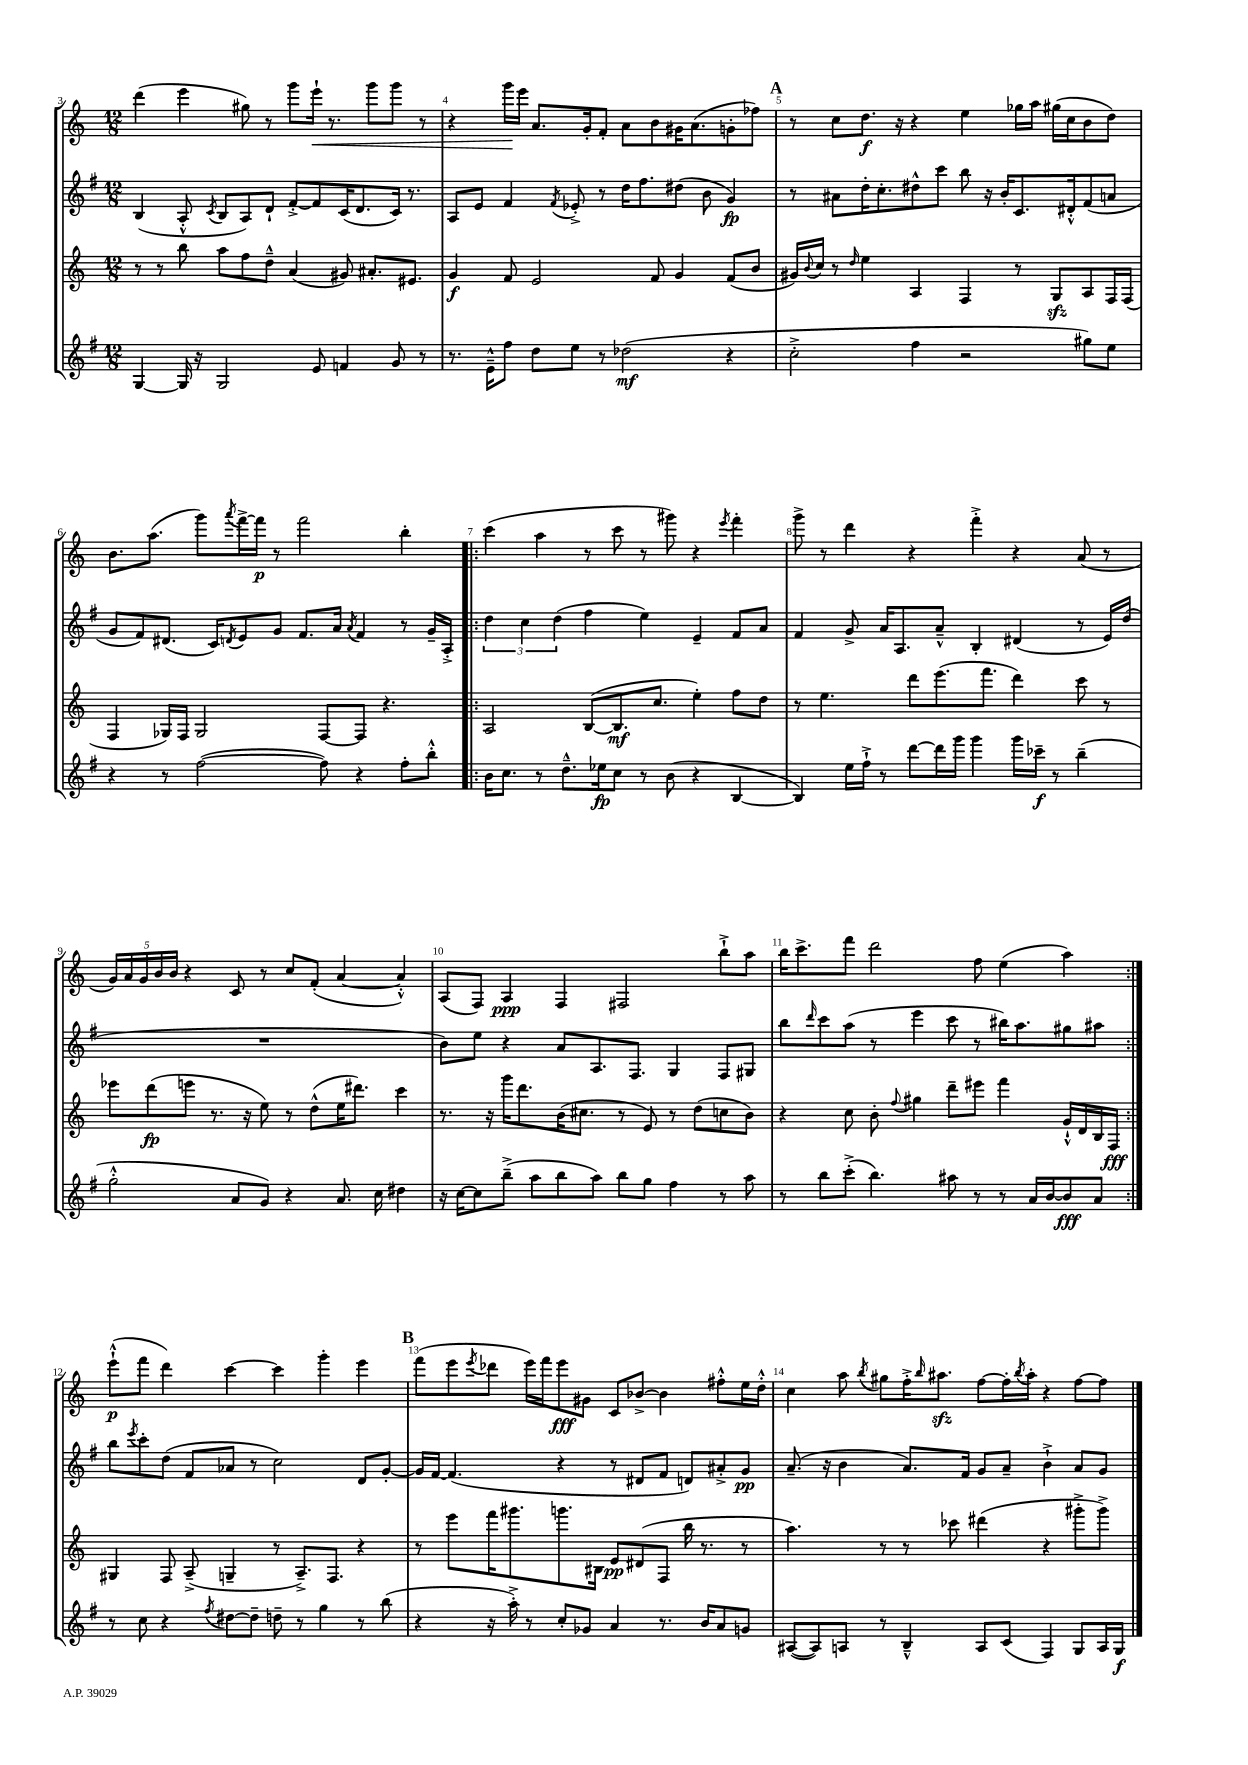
<<
\new StaffGroup <<
\new Staff = "s0" {
    \clef treble \key c \major \numericTimeSignature \time 12/8
    d'''4( e'''4 gis''8) r8 g'''8 e'''16-!\< r8. g'''8 g'''8 r8 |
    r4 g'''16\! e'''16 a'8. g'16-. f'8-. a'8 b'8 gis'16 a'8.( g'8-. fes''8) |
    \mark \markup { \bold "A" } r8 c''8 d''8.\f r16 r4 e''4 ges''16 a''16 gis''16( c''16 b'8 d''8) |
    b'8. a''8.( g'''8) \acciaccatura { a'''8 } f'''16~-> f'''16\p r8 f'''2 b''4-. |
    \repeat volta 2 { c'''4( a''4 r8 c'''8 r8 gis'''8) r4 \acciaccatura { e'''8 } f'''4-. |
    g'''8-> r8 d'''4 r4 f'''4-.-> r4 a'8( r8 |
    \tuplet 5/4 { g'16) a'16 g'16 b'16 b'16 } r4 c'8 r8 c''8 f'8-.( a'4~ a'4-.-^) |
    a8( f8) a4\ppp f4 fis2 b''8-!-> a''8 |
    b''16 c'''8.-> f'''8 d'''2 f''8 e''4( a''4) | }
    e'''8-!-^\p( f'''8 d'''4) c'''4~ c'''4 g'''4-. e'''4 |
    \mark \markup { \bold "B" } f'''8( e'''8 \acciaccatura { e'''8 } des'''8 e'''16) f'''16 e'''8\fff gis'8 c'8 bes'8~-> bes'4 fis''8-.-^ e''16 d''16-.-^ |
    c''4 a''8 \acciaccatura { b''8 } gis''8 f''16-.-> \grace { b''16 } ais''8.\sfz f''8~ f''16-. \acciaccatura { b''8 } ais''16-. r4 f''8~ f''8 \bar "|." |
}
\new Staff = "s1" {
    \clef treble \key g \major \numericTimeSignature \time 12/8
    b4( a8-.-^ \acciaccatura { c'8 } b8 a8) d'8-! fis'8~-.-> fis'8 c'16( d'8. c'16) r8. |
    a8 e'8 fis'4 \acciaccatura { fis'8 } ees'8-.-> r8 d''16 fis''8. dis''8( b'8 g'4\fp) |
    \mark \markup { \bold "A" } r8 ais'8 d''16-. c''8.-. dis''8-^ c'''8 b''8 r16 b'16-. c'8. dis'16-.-^ fis'8( a'8 |
    g'8 fis'8) dis'8.( c'16) \acciaccatura { d'8 } e'8 g'8 fis'8. a'16 \acciaccatura { a'8 } fis'4 r8 g'16-- a16-.-> |
    \repeat volta 2 { \tuplet 3/2 { d''4 c''4 d''4( } fis''4 e''4) e'4-- fis'8 a'8 |
    fis'4 g'8-> a'16 a8. a'8---^ b4-. dis'4( r8 e'16) d''16( |
    R1. |
    b'8) e''8 r4 a'8 a8. fis8. g4 fis8 gis8 |
    b''8 \grace { d'''16 } c'''8 a''8( r8 e'''4 c'''8 r8 bis''16) a''8. gis''8 ais''8 | }
    b''8 \acciaccatura { e'''8 } c'''8-. d''8( fis'8 aes'8 r8 c''2) d'8 g'8~-. |
    \mark \markup { \bold "B" } g'16 fis'16~ fis'4.( r4 r8 dis'8 fis'8 d'8) ais'8-.-> g'8\pp |
    a'8.--( r16 b'4 a'8.) fis'16 g'8 a'8-- b'4-!-> a'8 g'8 \bar "|." |
}
\new Staff = "s2" {
    \clef treble \key c \major \numericTimeSignature \time 12/8
    r8 r8 b''8 a''8 f''8 d''8---^ a'4( gis'8) ais'8.-. eis'8. |
    g'4\f f'8 e'2 f'8 g'4 f'8( b'8 |
    \mark \markup { \bold "A" } gis'16) \appoggiatura { b'8 } c''16 r8 \grace { d''16 } e''4 a4 f4 r8 g8\sfz a8 f16 f16( |
    f4 ges16) f16 ges2 f8~ f8 r4. |
    \repeat volta 2 { a2 b8~( b8.\mf c''8. e''4-.) f''8 d''8 |
    r8 e''4. d'''8 e'''8.( f'''8. d'''4) c'''8 r8 |
    ees'''8 d'''8\fp( e'''8 r8. r16 e''8) r8 d''8-^( e''16 dis'''8.) c'''4 |
    r8. r16 g'''16 d'''8. b'16( cis''8. r8 e'8) r8 d''8( c''8 b'8) |
    r4 c''8 b'8-. \appoggiatura { f''8 } gis''4 d'''8-- eis'''8 f'''4 g'16-!-^ d'16 b16 f16\fff | }
    gis4 f8 a8--->( g4-- r8 a8.--->) f8. r4 |
    \mark \markup { \bold "B" } r8 e'''8 f'''16 gis'''8. g'''8. bis16 e'8\pp dis'8( f8 b''16 r8. r8 |
    a''4.) r8 r8 ces'''8 dis'''4( r4 gis'''8-.-> gis'''8->) \bar "|." |
}
\new Staff = "s3" {
    \clef treble \key g \major \numericTimeSignature \time 12/8
    g4~ g16 r16 g2 e'8 f'4 g'8 r8 |
    r8. e'16---^ fis''8 d''8 e''8 r8 des''2\mf( r4 |
    \mark \markup { \bold "A" } c''2-.-> fis''4 r2 gis''8) e''8 |
    r4 r8 fis''2~( fis''8) r4 fis''8-. b''8-.-^ |
    \repeat volta 2 { b'16 c''8. r8 d''8.---^ ees''16\fp c''8 r8 b'8( r4 b4~ |
    b4) e''16 fis''16-!-> r8 d'''8~ d'''16 g'''16 g'''4 g'''16 ces'''16--\f r8 b''4--( |
    g''2-.-^ a'8 g'8) r4 a'8. c''16 dis''4 |
    r16 c''16~ c''8 b''8--->( a''8 b''8 a''8) b''8 g''8 fis''4 r8 a''8 |
    r8 b''8 c'''8-.->( b''4.) ais''8 r8 r8 a'16 b'16~ b'8\fff a'8 | }
    r8 c''8 r4 \acciaccatura { fis''8 } dis''8~ dis''8-- d''8-- r8 g''4 r8 b''8( |
    \mark \markup { \bold "B" } r4 r16 a''16-.->) r8 c''8-. ges'8 a'4 r8. b'16 a'8 g'8 |
    ais8~( ais8) a8 r8 b4---^ a8 c'8( fis4) g8 a16 g16\f \bar "|." |
}
>>
>>
\layout { \context { \Score currentBarNumber = #3 \override BarNumber.break-visibility = ##(#f #t #t) barNumberVisibility = #all-bar-numbers-visible } }
